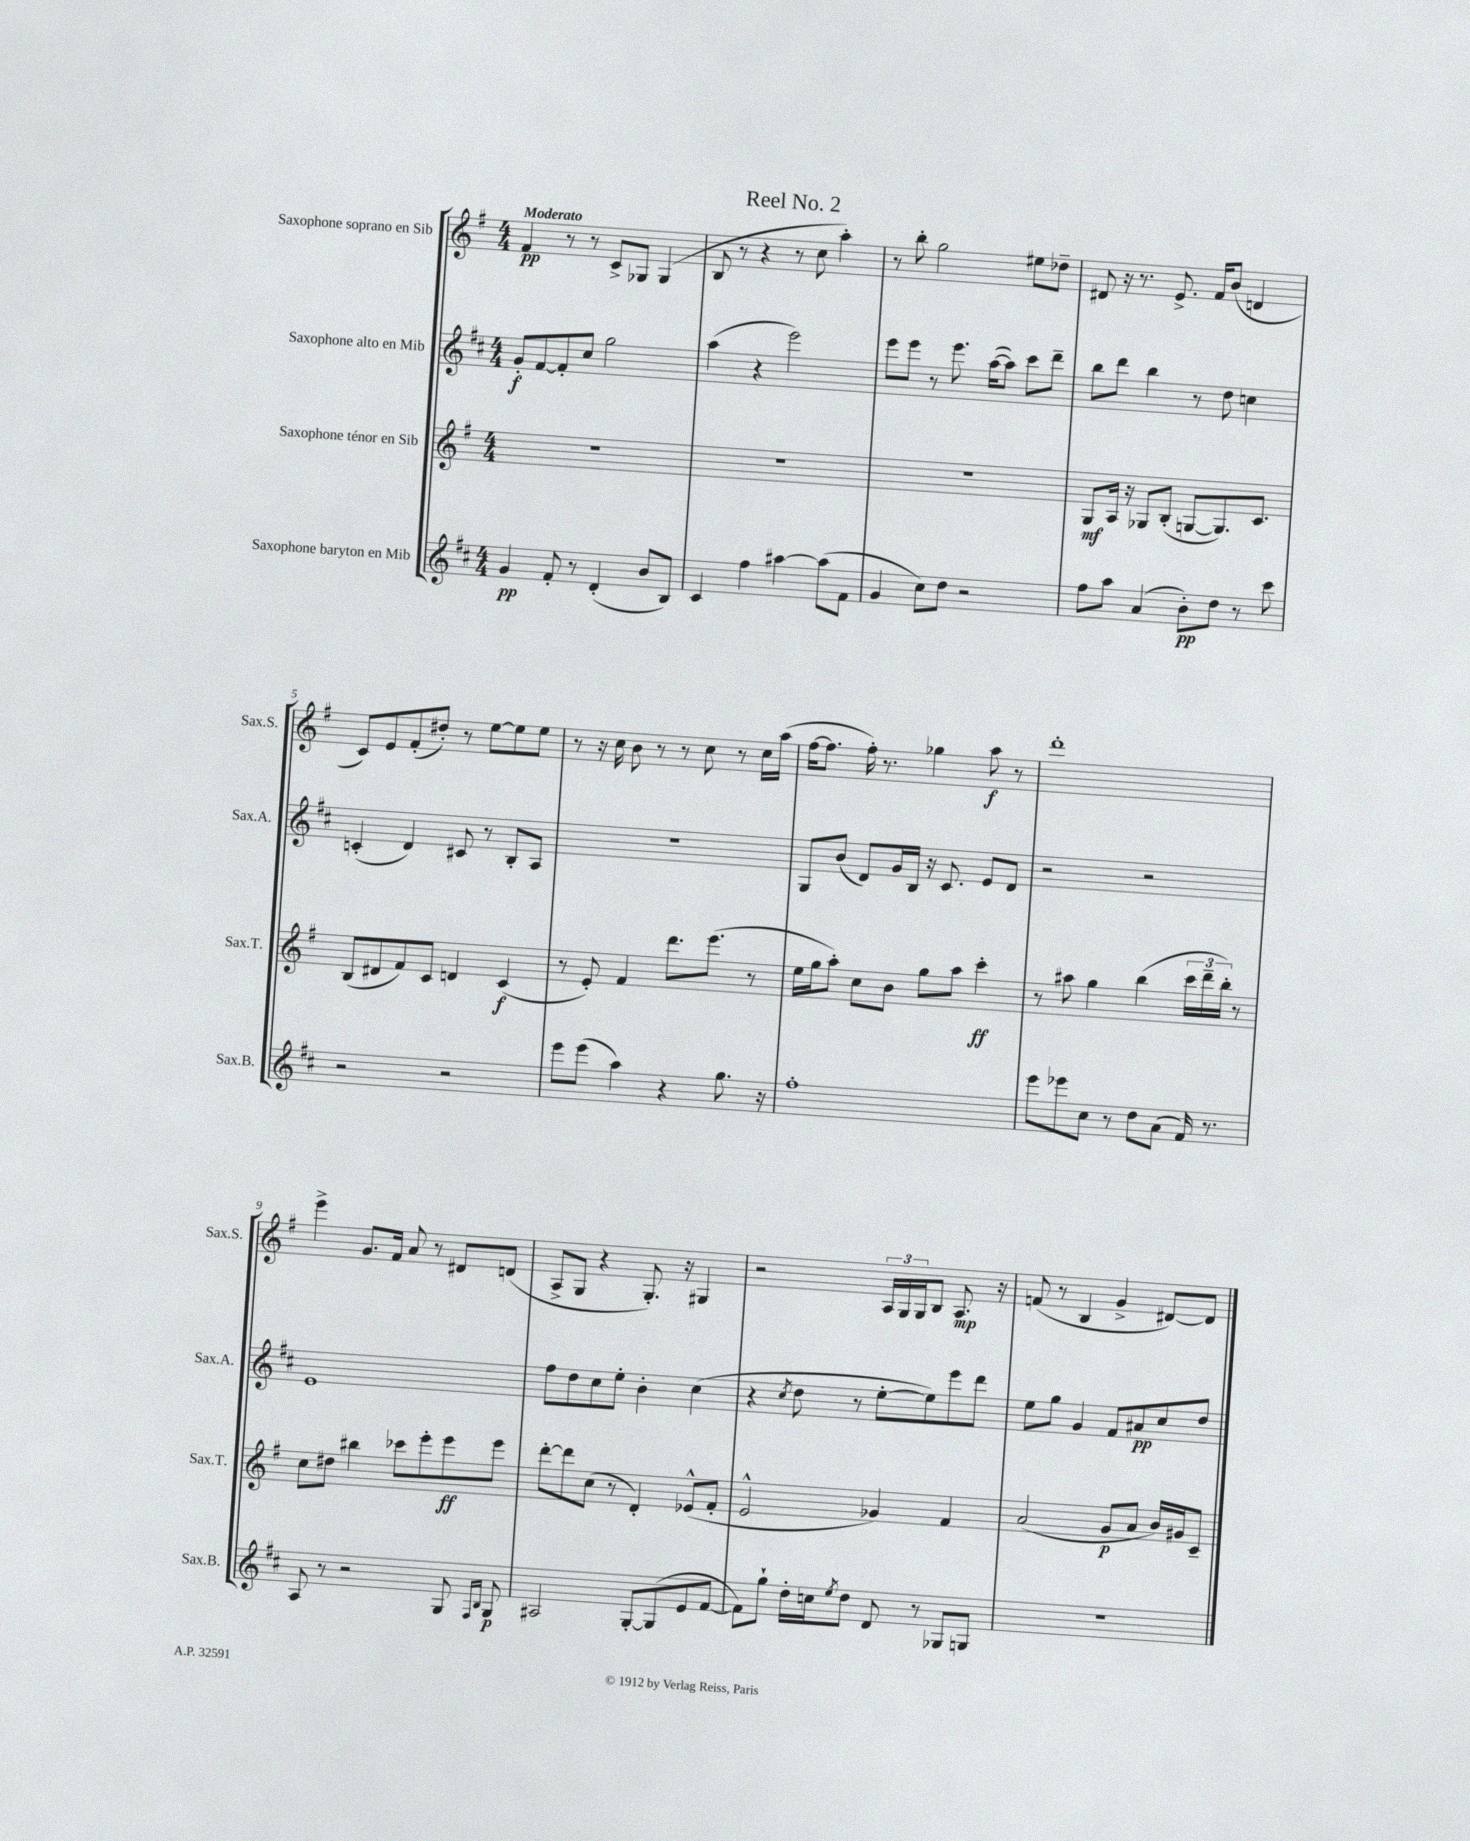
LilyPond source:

\header { title = "Reel No. 2" }
<<
\new StaffGroup <<
\new Staff = "s0" \with { instrumentName = "Saxophone soprano en Sib" shortInstrumentName = "Sax.S." } {
    \clef treble \key g \major \numericTimeSignature \time 4/4 \tempo "Moderato"
    fis'4\pp r8 r8 c'8-> ges8 ges4( |
    b8 r8 r4 r8 c''8 a''4-.) |
    r8 b''8-. g''2 eis''8 des''8-- |
    dis'8 r16 r8. e'8.-> fis'16 b'8( d'4 |
    c'8) e'8 fis'8-.( dis''8-.) r8 e''8~ e''8 e''8 |
    r8 r16 c''16 b'8 r8 r8 c''8 r8 c''16 a''16( |
    fis''16~ fis''8. fis''16-.) r8. ges''4 a''8\f r8 |
    d'''1-. |
    e'''4-> g'8. fis'16 a'8 r8 dis'8 d'8( |
    a8-> g8 r4 g8.-.) r16 gis4 |
    r2 \tuplet 3/2 { a16 g16 g16 } b8 a8.\mp r16 |
    f'8( r8 b4 g'4-> dis'8~) dis'8 \bar "|." |
}
\new Staff = "s1" \with { instrumentName = "Saxophone alto en Mib" shortInstrumentName = "Sax.A." } {
    \clef treble \key d \major \numericTimeSignature \time 4/4
    g'8-.\f fis'8~ fis'8-. cis''8 g''2 |
    a''4( r4 e'''2) |
    e'''8 e'''8 r8 e'''8. a''16~( a''8) cis'''8 d'''8-- |
    b''8 d'''8 b''4 r8 d''8 c''4 |
    c'4-.( d'4) cis'8 r8 b8-. a8 |
    R1 |
    g8 b'8( d'8) g'16 b16 r16 cis'8. e'8 d'8 |
    r2 r2 |
    e'1 |
    fis''8 d''8 cis''8 e''8-. b'4-. cis''4( |
    r4 \acciaccatura { cis''8 } d''8 r8 e''8~-. e''8) e'''8 d'''8 |
    e''8 g''8 g'4 fis'8 ais'8\pp cis''8 d''8 \bar "|." |
}
\new Staff = "s2" \with { instrumentName = "Saxophone ténor en Sib" shortInstrumentName = "Sax.T." } {
    \clef treble \key g \major \numericTimeSignature \time 4/4
    R1 |
    R1 |
    R1 |
    g8\mf a16 r16 ges8 b8-.( g8~ g8.) c'8. |
    b8( dis'8 fis'8) c'8 d'4 c'4\f( |
    r8 e'8-.) fis'4 d'''8. e'''8.( r8 |
    e''16 g''16 a''8-.) c''8 b'8 g''8 a''8 c'''4-.\ff |
    r8 ais''8 g''4 b''4( \tuplet 3/2 { c'''16 d'''16-- b''16-.) } r8 |
    c''8 dis''8 bis''4 ces'''8 e'''8-. e'''8\ff e'''8 |
    d'''8~-. d'''8 c''8( r8 d'4-.) ees'8-^( fis'8-. |
    e'2-^ ges'4) fis'4 |
    a'2( g'8\p a'8 b'16) gis'16 c'8-- \bar "|." |
}
\new Staff = "s3" \with { instrumentName = "Saxophone baryton en Mib" shortInstrumentName = "Sax.B." } {
    \clef treble \key d \major \numericTimeSignature \time 4/4
    g'4\pp fis'8-. r8 d'4-.( b'8 b8) |
    cis'4 fis''4 ais''4~ ais''8( fis'8 |
    g'4 cis''8) d''8 r2 |
    fis''8 a''8 a'4( b'8-.\pp) d''8 r8 cis'''8 |
    r2 r2 |
    e'''8 e'''8( a''4) r4 g''8. r16 |
    fis''1-. |
    e'''8 ees'''8 cis''8 r8 d''8 a'8( fis'16) r8. |
    a8 r8 r2 g8 \grace { fis16 b16 } g8\p |
    ais2 g8~-. g8( e'8 fis'8~ |
    fis'8) g''8-! d''16-. c''16 \acciaccatura { e''8 } d''8 d'8 r8 ges8 g8 |
    R1 \bar "|." |
}
>>
>>
